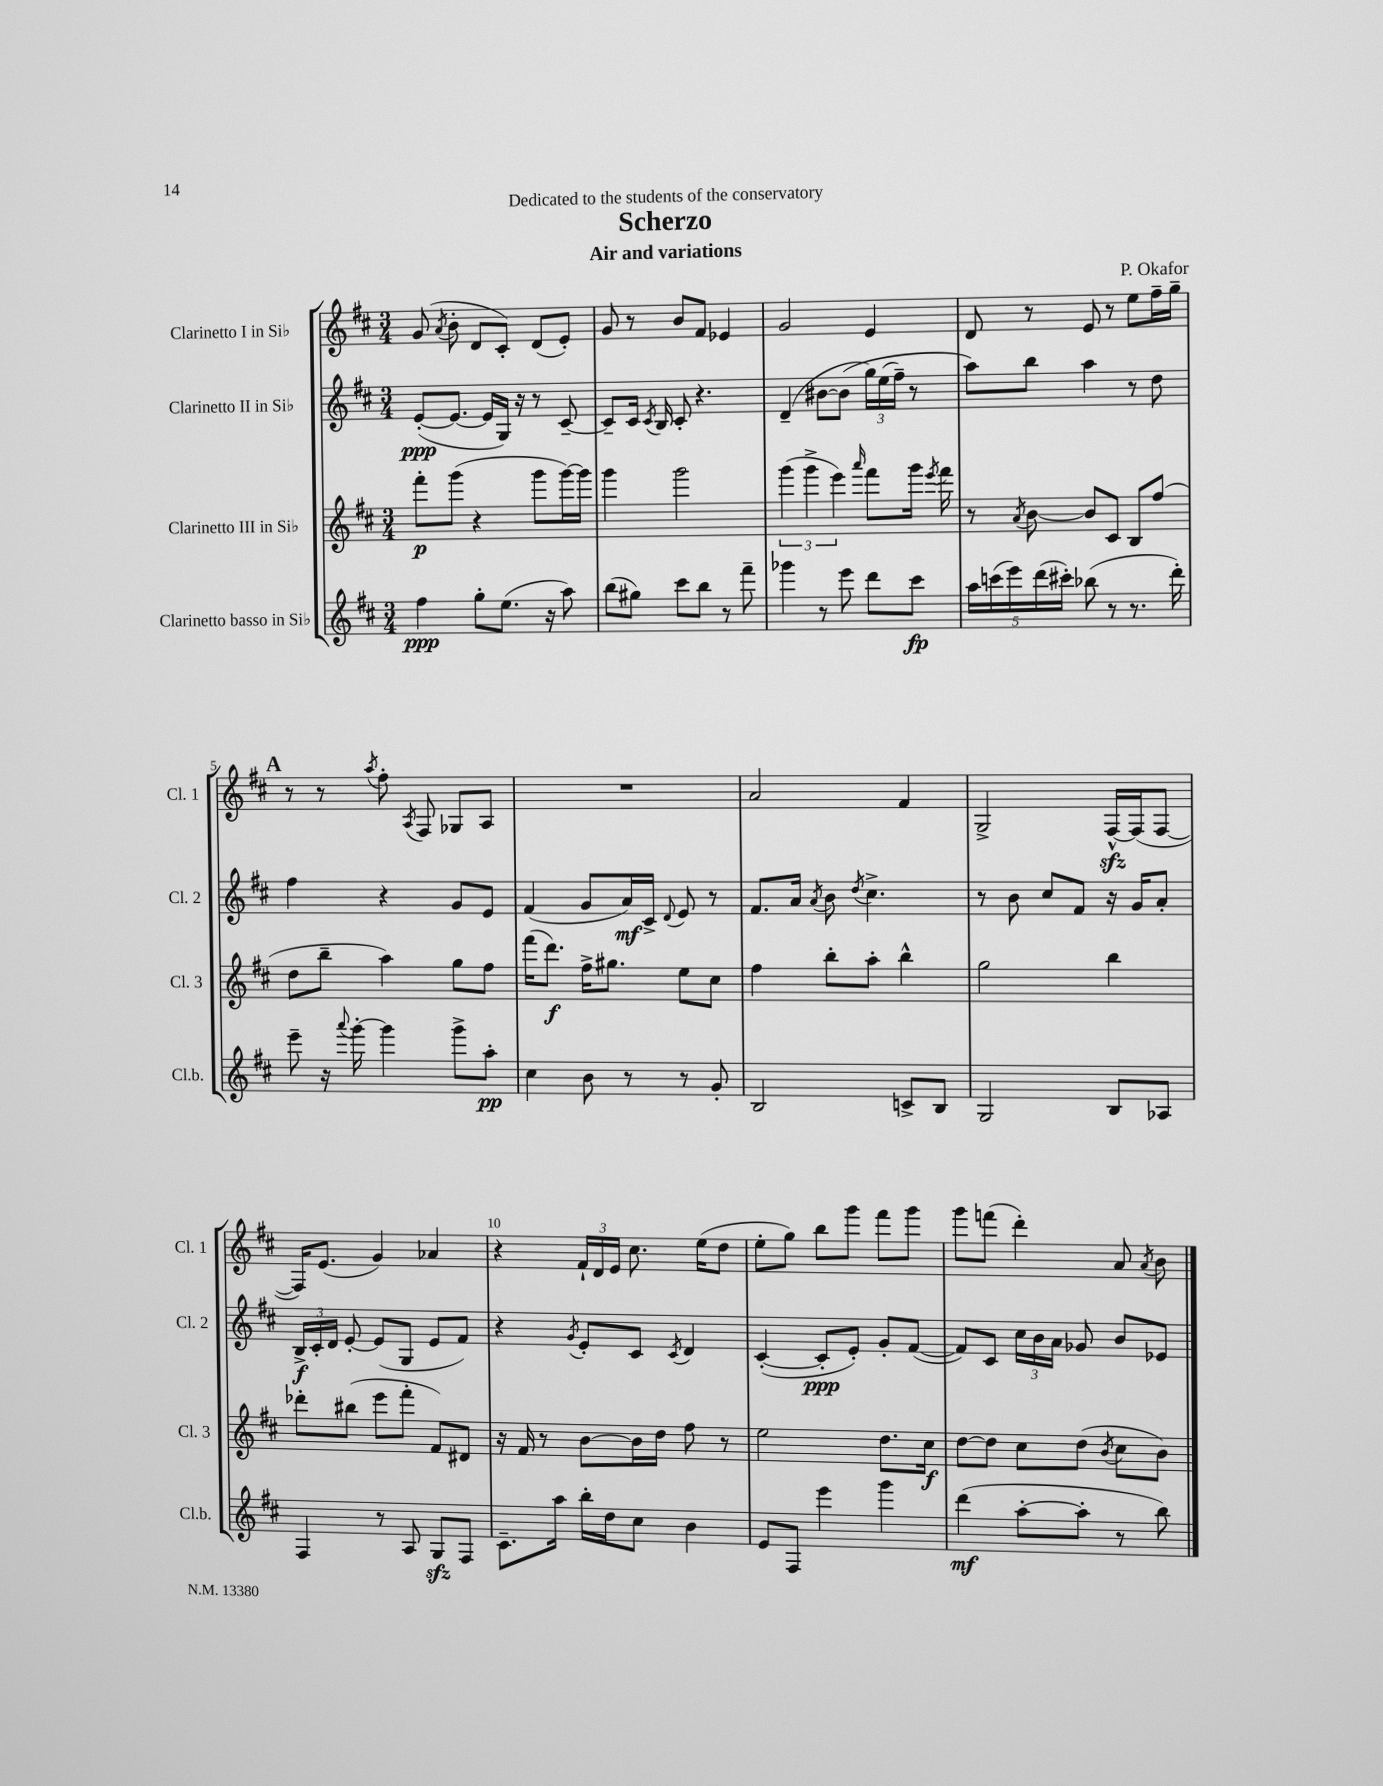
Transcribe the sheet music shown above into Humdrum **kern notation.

**kern	**dynam	**kern	**dynam	**kern	**dynam	**kern
*part4	*part4	*part3	*part3	*part2	*part2	*part1
*staff4	*staff4	*staff3	*staff3	*staff2	*staff2	*staff1
*I"Clarinetto basso in Si♭	*	*I"Clarinetto III in Si♭	*	*I"Clarinetto II in Si♭	*	*I"Clarinetto I in Si♭
*I'Cl.b.	*	*I'Cl. 3	*	*I'Cl. 2	*	*I'Cl. 1
*clefG2	*	*clefG2	*	*clefG2	*	*clefG2
*k[f#c#]	*	*k[f#c#]	*	*k[f#c#]	*	*k[f#c#]
*M3/4	*	*M3/4	*	*M3/4	*	*M3/4
=1	=1	=1	=1	=1	=1	=1
4ff#\	ppp	8fff#'\L	p	([8e'/L	ppp	(8g/
.	.	.	.	.	.	8qa/
.	.	(8ggg\J	.	8.e/J_	.	8b'\
8gg'\L	.	4r	.	.	.	8d/L
.	.	.	.	16e/LL]	.	.
(8.ee\J	.	.	.	16G/JJ)	.	8c#'/J)
.	.	.	.	16r	.	.
.	.	8ggg\L	.	8r	.	(8d/L
16r	.	.	.	.	.	.
8aa\)	.	[16ggg\L)	.	[8c#~/	.	8e'/J)
.	.	16ggg\JJ]	.	.	.	.
=2	=2	=2	=2	=2	=2	=2
(8bb\L	.	4ggg\	.	8c#~/L]	.	8g/
8gg#X\J)	.	.	.	16c#/Jk	.	8r
.	.	.	.	8qc#/	.	.
.	.	.	.	16B/	.	.
8ccc#\L	.	2ggg\	.	8c#'/	.	8b/L
8bb\J	.	.	.	4.r	.	8f#/J
8r	.	.	.	.	.	4e-X/
8fff#~\	.	.	.	.	.	.
=3	=3	=3	=3	=3	=3	=3
4ggg-X\	.	(6ggg\	.	(4d~/	.	2g/
.	.	6ggg^\	.	.	.	.
8r	.	.	.	[8b#X\L	.	.
.	.	6eee\)	.	.	.	.
8eee\	.	.	.	(8b#\J]	.	.
.	.	16qqaaa/	.	.	.	.
8ddd\L	.	8fff#\L	.	24gg\LL)	.	4e/
.	.	.	.	(24ee\	.	.
.	.	.	.	24ff#~\JJ)	.	.
8ccc#\J	fp	16ggg\Jk	.	8r	.	.
.	.	8qeee/	.	.	.	.
.	.	16fff#\	.	.	.	.
=4	=4	=4	=4	=4	=4	=4
20aa\LL	.	8r	.	8aa\L)	.	8d/
(20cccn\	.	.	.	.	.	.
20eee\)	.	.	.	.	.	.
.	.	8qa/	.	.	.	.
.	.	[8b\	.	8bb\J	.	8r
(20ddd\	.	.	.	.	.	.
20ccc#X'\JJ)	.	.	.	.	.	.
(8bb-X\	.	8b/L]	.	4aa\	.	8e/
8r	.	8c#/J	.	.	.	8r
8.r	.	8B/L	.	8r	.	8ee\L
.	.	(8ff#/J	.	8dd\	.	16ff#~\L
16ddd'\)	.	.	.	.	.	16gg~\JJ
!!LO:LB:g=z
!!LO:REH:place=s1:t=A
=5	=5	=5	=5	=5	=5	=5
8eee~\	.	8dd\L	.	4ff#\	.	8r
16r	.	8bb~\J	.	.	.	8r
8qqaaa/	.	.	.	.	.	.
[16ggg'\	.	.	.	.	.	.
.	.	.	.	.	.	8qaa/
4ggg\]	.	4aa\)	.	4r	.	8ff#'\
.	.	.	.	.	.	8qA/
.	.	.	.	.	.	8F#/
8ggg^\L	.	8gg\L	.	8g/L	.	8G-X/L
8aa'\J	pp	8ff#\J	.	8e/J	.	8A/J
=6	=6	=6	=6	=6	=6	=6
4cc#\	.	(16fff#\KL	.	(4f#/	.	2.r
.	.	8.ddd\J)	f	.	.	.
8b\	.	16ff#^\KL	.	8g/L	.	.
.	.	8.gg#X\J	.	.	.	.
8r	.	.	.	16a/L)	mf	.
.	.	.	.	16c#^/JJ	.	.
.	.	.	.	8qqd/	.	.
8r	.	8ee\L	.	8e/	.	.
8g'/	.	8cc#\J	.	8r	.	.
=7	=7	=7	=7	=7	=7	=7
2B/	.	4ff#\	.	8.f#/L	.	2a/
.	.	.	.	16a/Jk	.	.
.	.	.	.	8qa/	.	.
.	.	8bb'\L	.	8b\	.	.
.	.	.	.	8qdd/	.	.
.	.	8aa'\J	.	4.cc#^\	.	.
8cn^/L	.	4bb^^\	.	.	.	4f#/
8B/J	.	.	.	.	.	.
=8	=8	=8	=8	=8	=8	=8
2G/	.	2gg\	.	8r	.	2G^/
.	.	.	.	8b\	.	.
.	.	.	.	8cc#/L	.	.
.	.	.	.	8f#/J	.	.
8B/L	.	4bb\	.	16r	.	[16F#zz^^/LL
.	.	.	.	16g/KL	.	(16F#/J]
8A-X/J	.	.	.	8a'/J	.	[8F#/J
!!LO:LB:g=z
=9	=9	=9	=9	=9	=9	=9
4F#/	.	8ddd-X'\L	.	24B^/LL	f	16F#/KL])
.	.	.	.	24c#'/	.	.
.	.	.	.	.	.	(8.e/J
.	.	.	.	24d/JJ	.	.
.	.	(8bb#X\J	.	[8e'/	.	.
8r	.	8eee\L	.	(8e/L]	.	4g/)
8A/	.	8fff#'\J	.	8G/J	.	.
8Gzz/L	.	8f#/L)	.	8e/L	.	4a-X/
8F#/J	.	8d#X/J	.	8f#/J)	.	.
=10	=10	=10	=10	=10	=10	=10
8.c#~\L	.	16r	.	4r	.	4r
.	.	16f#/	.	.	.	.
.	.	8r	.	.	.	.
16aa\Jk	.	.	.	.	.	.
.	.	.	.	8qg/	.	.
16bb'\LL	.	[8b\L	.	8e'/L	.	24f#`/LL
.	.	.	.	.	.	24d/
16dd\J	.	.	.	.	.	.
.	.	.	.	.	.	24e/JJ
8cc#\J	.	16b\L]	.	8c#/J	.	8.cc#\
.	.	16dd\JJ	.	.	.	.
.	.	.	.	8qc#/	.	.
4b\	.	8ff#\	.	4d/	.	.
.	.	.	.	.	.	(16ee\KL
.	.	8r	.	.	.	8dd\J
=11	=11	=11	=11	=11	=11	=11
8e/L	.	2ee\	.	([4c#'/	.	8ee'\L
8F#/J	.	.	.	.	.	8gg\J)
4eee\	.	.	.	8c#'/L]	ppp	8bb\L
.	.	.	.	8e'/J)	.	8ggg\J
4ggg\	.	8.dd\L	.	8g'/L	.	8fff#\L
.	.	.	.	([8f#/J	.	8ggg\J
.	.	16cc#\Jk	f	.	.	.
=12	=12	=12	=12	=12	=12	=12
(4ddd\	mf	[8dd\L	.	8f#/L])	.	8ggg\L
.	.	8dd\J]	.	8c#/J	.	(8fffn\J
[8aa'\L	.	8cc#\L	.	24cc#\LL	.	4ddd'\)
.	.	.	.	24b\	.	.
.	.	.	.	24a\JJ	.	.
8aa'\J]	.	(8dd\J	.	8g-X/	.	.
.	.	8qb/	.	.	.	.
8r	.	8cc#\L	.	8b/L	.	8a/
.	.	.	.	.	.	8qa/
8bb\)	.	8b\J)	.	8e-X/J	.	8b\
==	==	==	==	==	==	==
*-	*-	*-	*-	*-	*-	*-
